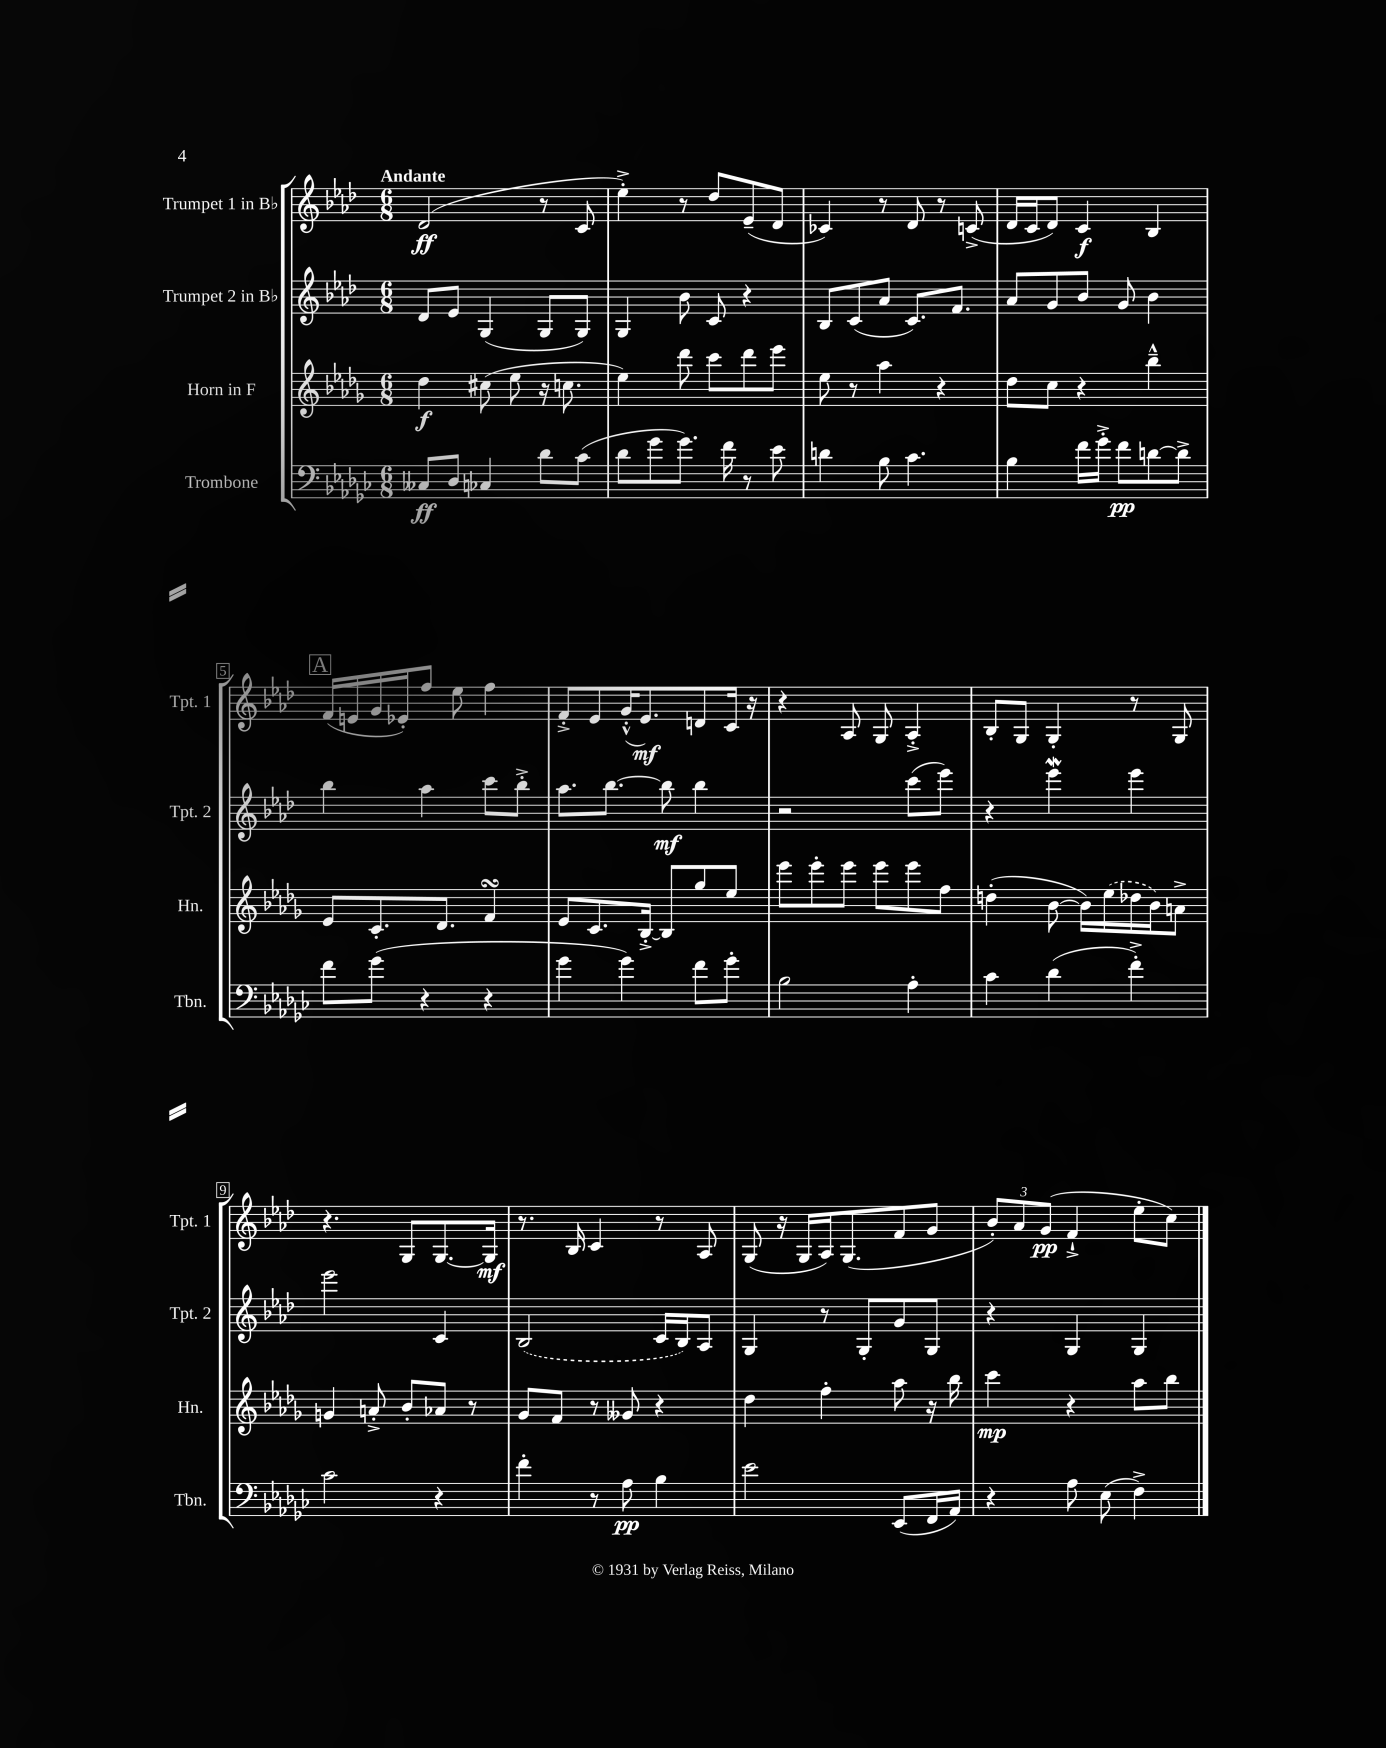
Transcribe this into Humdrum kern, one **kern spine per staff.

**kern	**kern	**kern	**kern
*staff4	*staff3	*staff2	*staff1
*clefF4	*clefG2	*clefG2	*clefG2
*k[b-e-a-d-g-c-]	*k[b-e-a-d-g-]	*k[b-e-a-d-]	*k[b-e-a-d-]
*M6/8	*M6/8	*M6/8	*M6/8
8C--	4dd-	8d-	(2d-
8D-	.	8e-	.
4C-	(8cc#	(4G	.
.	8ee-	.	.
8d-	16r	8G	8r
.	8.cc	.	.
(8c-	.	8G)	8c
=	=	=	=
8d-	4ee-)	4G	4ee-'^)
8g-	.	.	.
8.g-)	8ddd-	8b-	8r
.	8ccc	8c	8dd-
16f	.	.	.
8r	8ddd-	4r	(8e-~
8e-	8eee-	.	8d-
=	=	=	=
4d	8ee-	8B-	4c-)
.	8r	(8c	.
8B-	4aa-	8a-	8r
4.c-	.	8.c)	8d-
.	4r	.	8r
.	.	8.f	.
.	.	.	(8c^
=	=	=	=
4B-	8dd-	8a-	16d-
.	.	.	16c
.	8cc	8g	8d-)
16f	4r	8b-	4c
16g-'^	.	.	.
8f	.	8g	.
[8d	4bb-~^^	4b-	4B-
8d^]	.	.	.
=	=	=	=
8f	8e-	4bb-	(16f
.	.	.	16e
(8g-	8.c'	.	16g
.	.	.	16e-')
4r	.	4aa-	8ff
.	8.d-	.	.
.	.	.	8ee-
4r	4f	8ccc	4ff
.	.	8bb-'^	.
=	=	=	=
4g-	8e-	8.aa-	8f'^
.	8.c	.	8e-
.	.	[8.bb-	.
4g-)	.	.	(16g'^^
.	[16B-'^	.	8.e-)
.	8B-]	8bb-]	.
8f	8gg-	4bb-	8d
8g-'	8ee-	.	16c
.	.	.	16r
=	=	=	=
2B-	8eee-	2r	4r
.	8eee-'	.	.
.	8eee-	.	8A-
.	8eee-	.	8G
4A-'	8eee-	(8ccc	4A-'^
.	8ff	8eee-)	.
=	=	=	=
4c-	(4dd'	4r	8B-'
.	.	.	8G
(4d-	[8b-	4eee-	4G'
.	16b-])	.	.
.	(16ee-	.	.
4f'^)	16dd-	4eee-	8r
.	16b-)	.	.
.	8a^	.	8G
=	=	=	=
2c-	4g	2eee-	4.r
.	8a'^	.	.
.	8b-'	.	8G
4r	8a-	4c	[8.G
.	8r	.	.
.	.	.	16G]
=	=	=	=
4f'	8g-	(2B-	8.r
.	8f	.	.
.	.	.	16B-
8r	8r	.	4c
8A-	8g--	.	.
4B-	4r	16c	8r
.	.	16B-)	.
.	.	8A-	8A-
=	=	=	=
2e-	4dd-	4G	(8G
.	.	.	16r
.	.	.	16G
.	4ff'	8r	16A-)
.	.	.	(8.G
.	.	8G'	.
(8EE-	8aa-	8g	8f
16FF	16r	8G	8g
16AA-)	16bb-	.	.
=	=	=	=
4r	4ccc	4r	12b-')
.	.	.	12a-
.	.	.	(12g
8A-	4r	4G	4f`^
(8E-	.	.	.
4F^)	8aa-	4G	8ee-'
.	8bb-	.	8cc)
==	==	==	==
*-	*-	*-	*-
